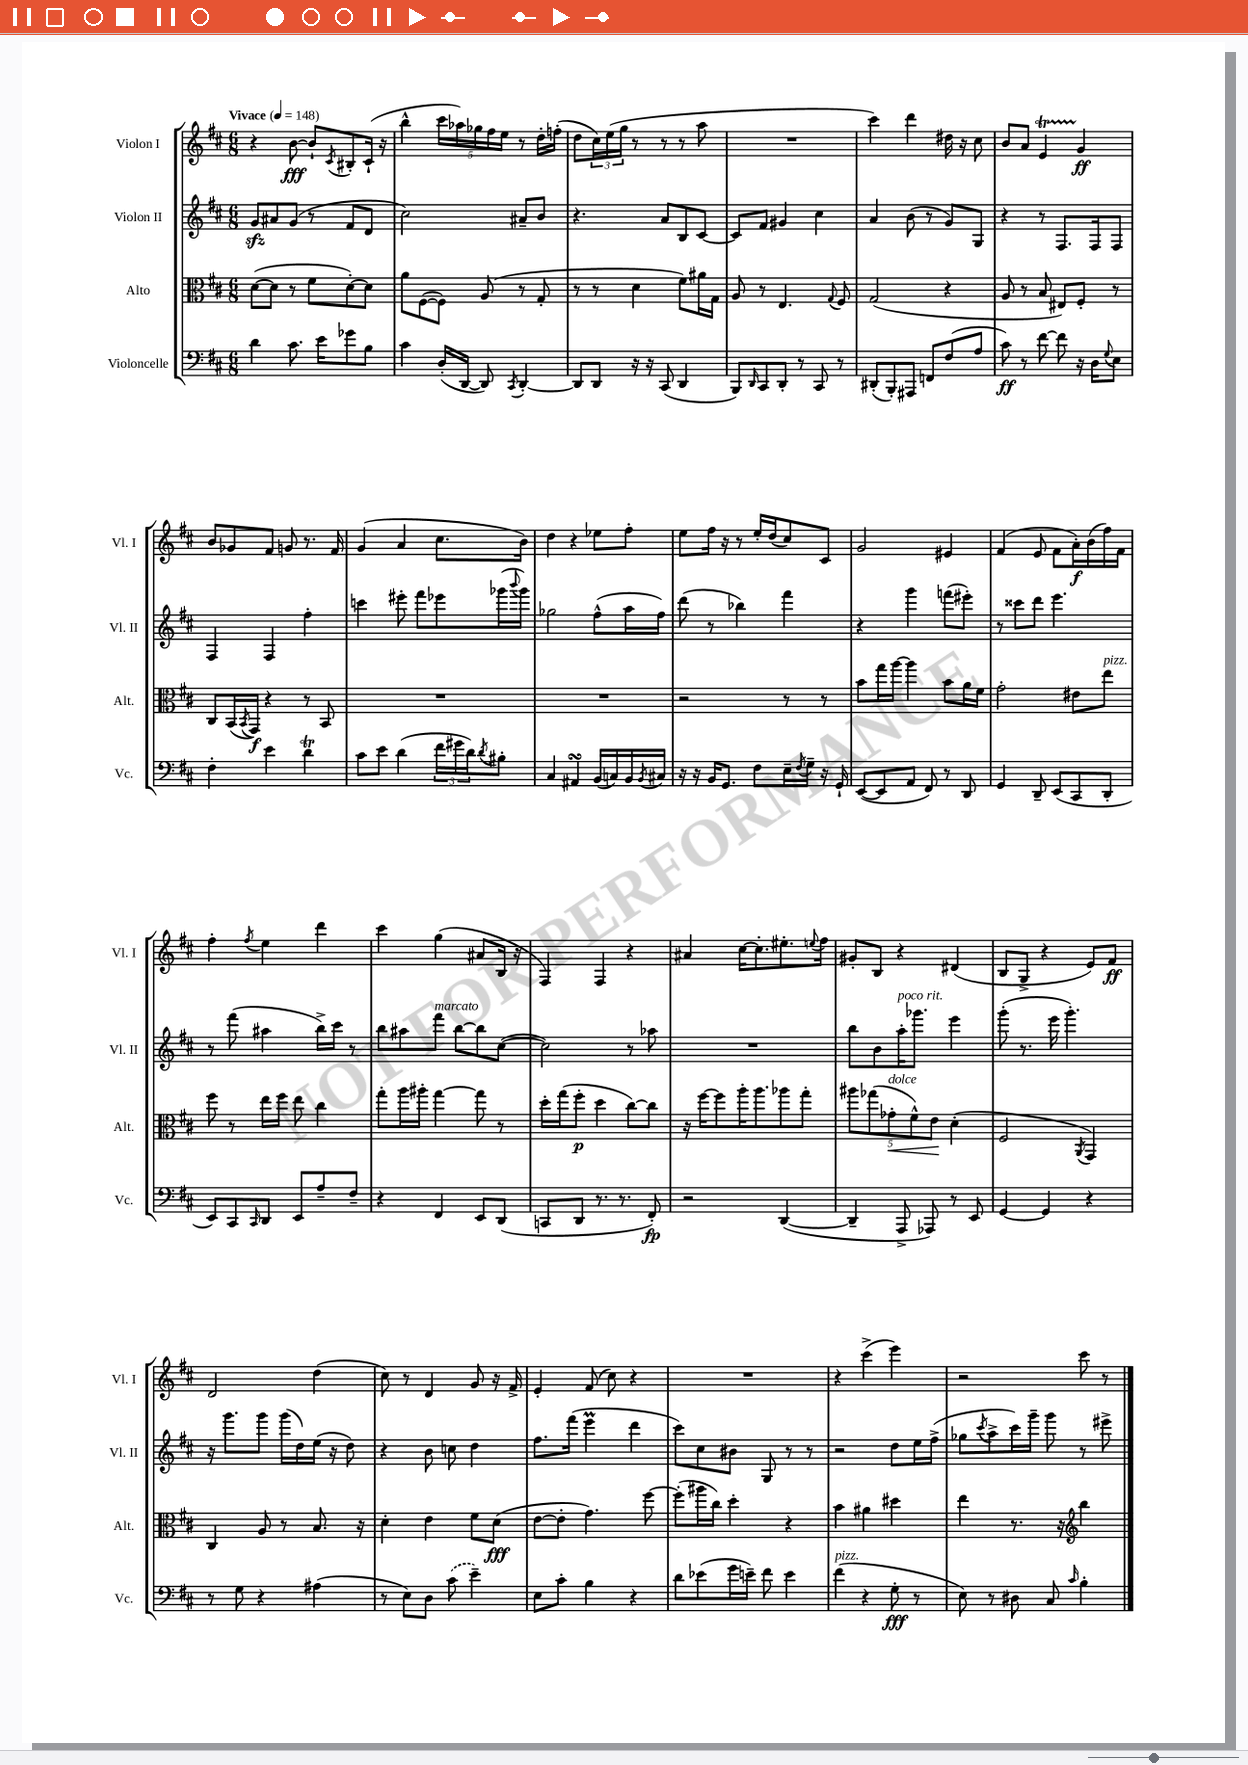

**kern	**kern	**kern	**kern
*staff4	*staff3	*staff2	*staff1
*clefF4	*clefC3	*clefG2	*clefG2
*k[f#c#]	*k[f#c#]	*k[f#c#]	*k[f#c#]
*M6/8	*M6/8	*M6/8	*M6/8
*MM148	*MM148	*MM148	*MM148
4d\	([8d\L	8g/L	4r
.	8d\]J	8a#/	.
8.c#\	8r	(8g/J	[8b\
.	8f#\L	8r	8b`/]L
16e\LK	.	.	.
.	.	.	8qc#/
8g-\	[8d'\)	8f#/L	8B#'/
8B\J	8d\]J	8d/J	(16c#`/Jk
.	.	.	16r
=	=	=	=
4c#\	8a\L	2cc#\)	4bb^^\
.	([8F#\	.	.
(16D'/LL	8F#\]J)	.	20ccc#\LL
.	.	.	20aa-\)
[16DD/JJ	.	.	.
.	.	.	20gg-\
8DD/])	(8A/	.	.
.	.	.	20ff#\
.	.	.	20ee\JJ
8qCC#/	.	.	.
[4DD'/	8r	8a#~/L	8r
.	8G'/	8b/J	16dd'\LL
.	.	.	(16ff'\JJ
=	=	=	=
8DD/]L	8r	4.r	8dd\L
8DD/J	8r	.	24cc#\L)
.	.	.	(24ee\
.	.	.	24gg\JJ
16r	4d\	.	8r
16r	.	.	.
(8CC#/	.	8a/L	8r
4DD/	8f#\L)	8B/	8r
.	16a#\L	[8c#/J	8aa\
.	16G\JJ	.	.
=	=	=	=
8BBB/L)	8A/	8c#/]L	2.r
16qqDD/	.	.	.
8CC#/	8r	8f#/J	.
8DD'/J	4.E/	4g#/	.
8r	.	.	.
8CC#/	.	4cc#\	.
.	8qqG/	.	.
8r	8F#/	.	.
=	=	=	=
(8DD#'/L	(2G/	4a/	4ccc#\)
8BBB'/)	.	.	.
8AAA#/J	.	(8b\	4ddd\
8FF/L	.	8r	.
(8F#/	4r	8g/L)	16dd#\
.	.	.	16r
8A/J	.	8G/J	8cc#\
=	=	=	=
8c#\)	8A/	4r	8b/L
8r	8r	.	8a/J
[8f#\	8B/	8r	4e/
8f#\]	8E#/L)	8.F#/L	.
16r	8F#'/J	.	4g/
16D\LK	.	16F#/k	.
8qqG/	.	.	.
8E\J	8r	8F#/J	.
=	=	=	=
4F#'\	8C#/L	4F#/	8b/L
.	(16BB/L	.	8g-/
.	8qBB/	.	.
.	16GG/JJ)	.	.
4e\	4r	4F#/	8f#/J
.	.	.	8g/
4d\	8r	4ff#'\	8.r
.	8BB/	.	.
.	.	.	16f#/
=	=	=	=
8c#\L	2.r	4ccc\	(4g/
8e\J	.	.	.
(4d\	.	8eee#'\	4a/
.	.	8fff#\L	.
24f#\LL	.	8eee-\	8.cc#\L
24g#\	.	.	.
24d\J)	.	.	.
8qd/	.	.	.
8B#'\J	.	(16ggg-\L	.
.	.	8qqbbb/	.
.	.	16ggg-\JJ)	16b\Jk)
=	=	=	=
4C#/	2.r	2gg-\	4dd\
4AA#/	.	.	4r
(16BB/LL	.	(8ff#^^\L	8ee-\L
16C/)	.	.	.
16BB/	.	16aa\L	8ff#'\J
8qBB/	.	.	.
16C#/JJ	.	16ff#\JJ)	.
=	=	=	=
16r	2r	(8ddd\	8ee\L
16r	.	.	.
16BB/LK	.	8r	16ff#\Jk
8.GG/J	.	.	16r
.	.	4bb-\)	8r
8F#\L	.	.	16ee'/LL
.	.	.	(16dd/J
16E~\L	8r	4fff#\	8cc#/)
8qF#/	.	.	.
16G~\JJ	.	.	.
16r	8r	.	8c#/J
16GG`/	.	.	.
=	=	=	=
([8EE/L	8b\L	4r	2g/
8EE/]	16gg\L	.	.
.	[16aa\JJ	.	.
8AA/J	4aa\]	4ggg\	.
8FF#/)	.	.	.
8r	8b\L	(8fff\L	4e#/
8DD/	16a\L	8eee#'\J)	.
.	16f#\JJ	.	.
=	=	=	=
4GG/	2g'\	8r	(4f#/
.	.	8ccc##\L	.
8DD~/	.	8ddd\J	8e/
(8EE/L	.	4.eee\	8f#\L
8CC#/	8e#\L	.	16a'\L)
.	.	.	(16b\
8DD'/J	8ee\J	.	16ff#\)
.	.	.	16f#\JJ
=	=	=	=
8EE/L)	8ff#\	8r	4ff#'\
8CC#/	8r	(8fff#\	.
16qqCC#/	.	.	8qff#/
8DD/J	16ee\LL	4aa#\	4ee\
.	16ff#\JJ	.	.
8EE/L	8ee\	.	.
8A~/	4cc#\	16bb^\LL)	4ddd\
.	.	16ccc#\JJ	.
8F#~/J	.	8r	.
=	=	=	=
4r	8gg'\L	8bb\L	4ccc#\
.	16aa\L	8aa#\	.
.	16aa#'\JJ	.	.
4FF#/	[4gg\	8fff#\J	(4gg\
.	.	[8bb\L	.
8EE/L	8gg\]	8bb\]	8a#/L
(8DD/J	8r	([8cc#\J	16B/Jk
.	.	.	16r
=	=	=	=
8CC/L	16dd'\LL	2cc#\])	4F#/)
.	(16gg\J	.	.
8DD/J	8ff#'\J	.	.
8.r	4dd\	.	4F#/
8.r	.	.	.
.	[8cc#\L)	8r	4r
8FF#'/)	8cc#\]J	8aa-\	.
=	=	=	=
2r	16r	2.r	4a#/
.	[16ff#\LK	.	.
.	8ff#\]	.	.
.	16aa'\K	.	[16cc#\LK
.	8.aa\	.	8.cc#'\]
([4DD/	8aa-\	.	8.ee#'\
.	8gg'\J	.	.
.	.	.	8qqee/
.	.	.	16ff#\Jk
=	=	=	=
4DD~/]	10aa#\L	8bb\L	8g#'/L
.	(10gg-\	.	.
.	.	8b\	8B/J
.	10g-'\	.	.
8AAA^/	.	16aa'\K	4r
.	10f#^^\)	.	.
.	.	8.ggg-\J	.
8AAA-/)	.	.	.
.	10e\J	.	.
8r	(4d'\	4eee\	(4d#/
8EE/	.	.	.
=	=	=	=
[4GG/	2F#/	(8ggg'\	8B/L
.	.	8.r	8G^/J
4GG/]	.	.	4r
.	.	16eee\	.
.	.	4.ggg'\)	.
.	8qAA/	.	.
4r	4GG/)	.	8e/L)
.	.	.	8f#/J
=	=	=	=
8r	4C#/	16r	2d/
.	.	8.ggg\L	.
8G\	.	.	.
4r	8A/	8ggg\J	.
.	8r	(16ggg\LL	.
.	.	16dd\)	.
(4A#\	8.B/	(16ee\JJ	(4dd\
.	.	16r	.
.	.	8dd\)	.
.	16r	.	.
=	=	=	=
8r	4d'\	4r	8cc#\)
8E\L)	.	.	8r
8D\J	4e\	8b\	4d/
(8c#\	.	8cc\	.
4e~\)	8f#\L	4dd\	8g/
.	(8d\J	.	16r
.	.	.	16f#^/
=	=	=	=
8E\L	[8e\L	8.ff#\L	4e'/
8c#'\J	8e'\]J	.	.
.	.	(16fff#\Jk	.
4B\	4.g\)	4eee\	(8f#/
.	.	.	8cc#\)
4r	.	4ddd\	4r
.	[8ff#\	.	.
=	=	=	=
8d\L	(8ff#'\]L	8ccc#\L)	2.r
(8e-\	16aa#\L	8cc#\	.
.	16cc#\JJ)	.	.
16g\L	4dd'\	8b#\J	.
16e~\JJ)	.	.	.
8f#\	.	8G/	.
4e\	4r	8r	.
.	.	8r	.
=	=	=	=
(4f#\	4b\	2r	4r
4r	4a#\	.	(4ccc#^\
8G'\	4dd#\	8dd\L	4eee\)
8r	.	16ee\L	.
.	.	(16ff#^\JJ	.
=	=	=	=
8E\)	4ee\	8gg-\L	2r
.	.	8qccc#/	.
8r	.	8aa^\	.
8D#\	8.r	16ccc#\L)	.
.	.	16ggg~\JJ	.
8C#/	.	8ggg\	.
.	16r	.	.
*	*clefG2	*	*
16qqc#/	.	.	.
4B'\	4bb\	8r	8ccc#\
.	.	8eee#^\	8r
==	==	==	==
*-	*-	*-	*-
